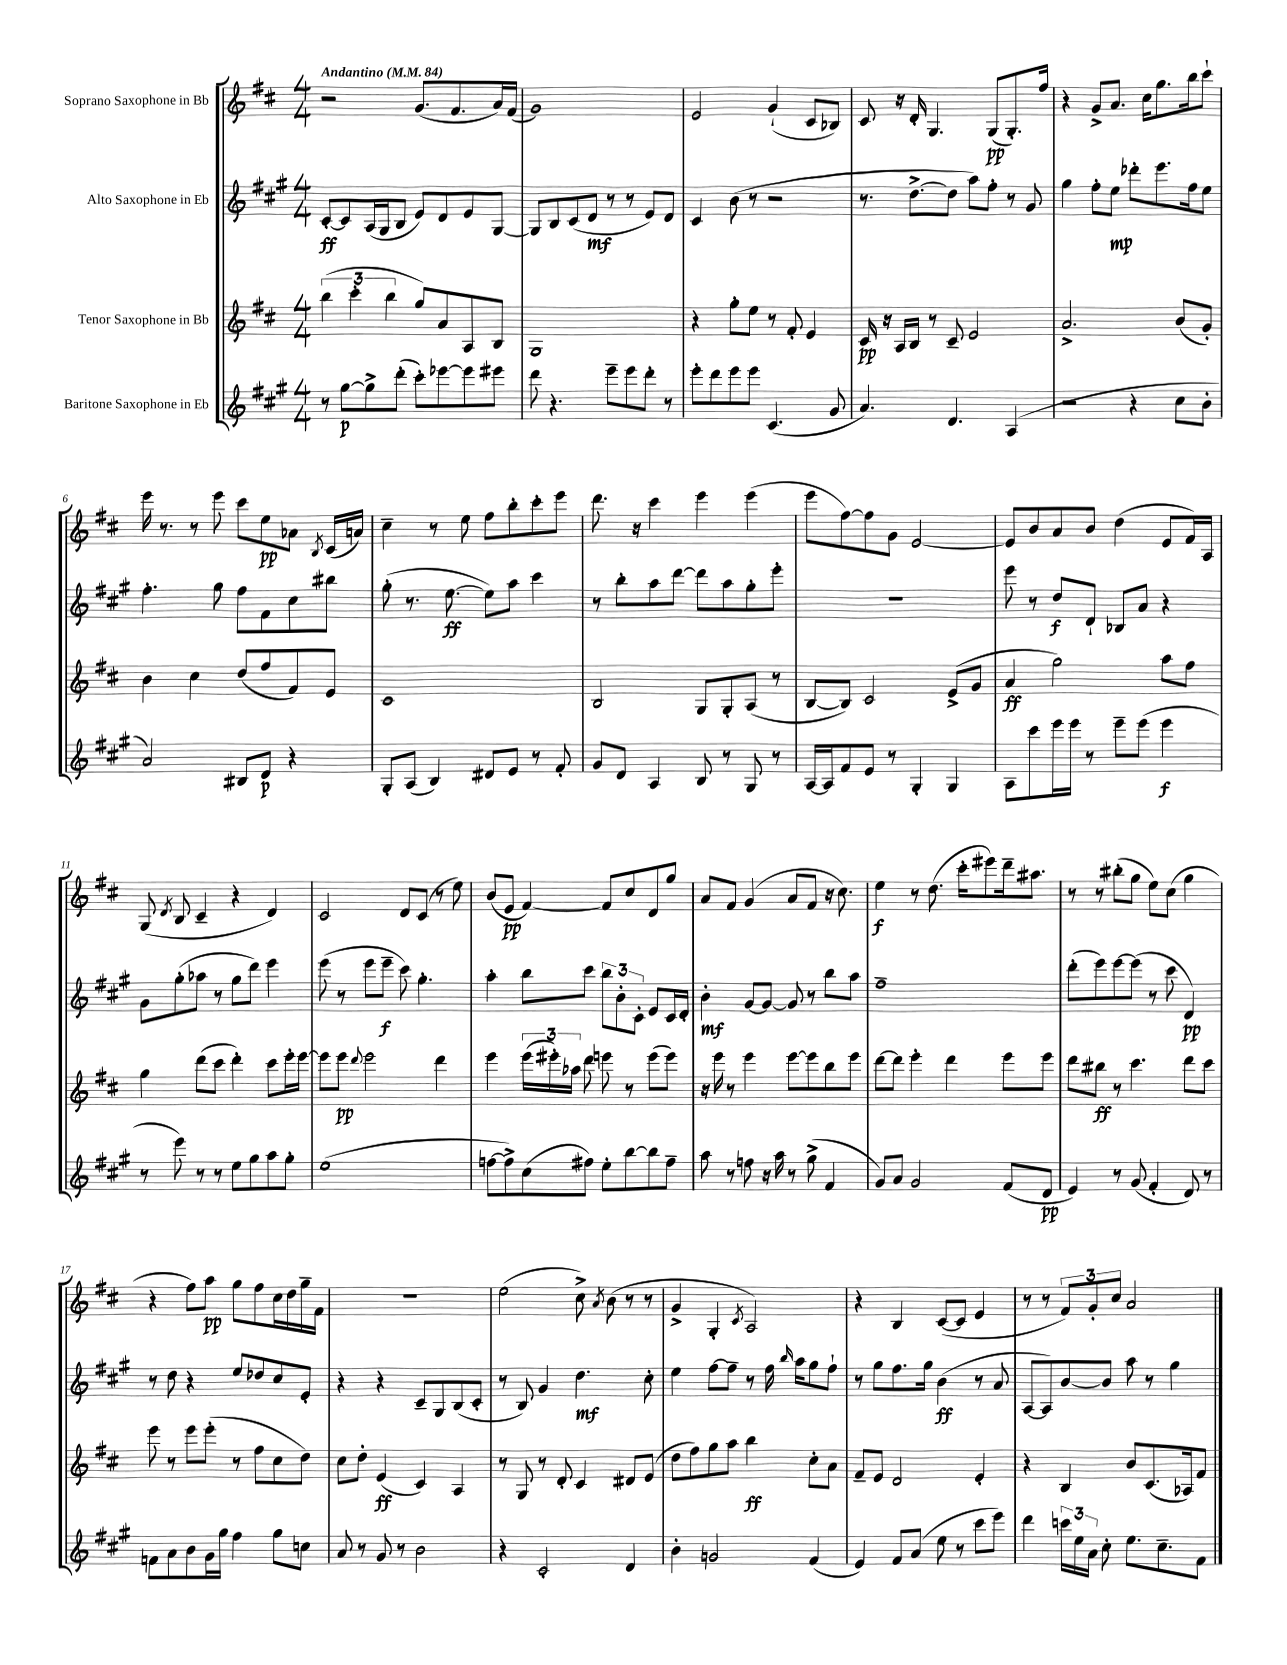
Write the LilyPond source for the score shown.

<<
\new StaffGroup <<
\new Staff = "s0" \with { instrumentName = "Soprano Saxophone in Bb" } {
    \clef treble \key d \major \numericTimeSignature \time 4/4 \tempo "Andantino" 4 = 84
    \autoBeamOff r2 g'8.[( fis'8. a'16) fis'16]( |
    g'1) |
    e'2 g'4-!( cis'8[ bes8]) |
    cis'8 r16 d'16-. g4. g8[\pp( g8.-.) fis''16] |
    r4 g'8[-> a'8.] cis''16[ g''8. b''16 cis'''8]-! |
    e'''16 r8. r8 e'''8 cis'''8[ e''8\pp aes'8] \acciaccatura { b8 } cis'16[( a'16]) |
    cis''4-- r8 e''8 fis''8[ b''8-. cis'''8-. e'''8] |
    d'''8. r16 cis'''4 e'''4 e'''4( |
    e'''8[ fis''8~) fis''8 g'8] e'2~ |
    e'8[ b'8 a'8 b'8] d''4( e'8[ fis'16) a16] |
    g8( \acciaccatura { d'8 } b8 cis'4-- r4 d'4) |
    cis'2 d'8[ cis'8]( r8 e''8) |
    b'8[( e'8]\pp fis'4~) fis'8[ cis''8 d'8 g''8] |
    a'8[ fis'8] g'4( a'8[ fis'8] r16 cis''8.) |
    e''4\f r8 d''8.( cis'''16[-. eis'''8) d'''16-- ais''8.] |
    r8 r8 bis''8[-.( g''8] e''8[) cis''8]( g''4 |
    r4 fis''8[) a''8]\pp g''8[ fis''8 cis''16 d''16 g''16-- fis'16] |
    r1 |
    e''2( cis''8->) \acciaccatura { a'8 } b'8( r8 r8 |
    g'4-> g4-. \acciaccatura { cis'8 } a2) |
    r4 b4 cis'8[~( cis'8] e'4 |
    r8 r8 \tuplet 3/2 { fis'8[) g'8-. cis''8] } a'2 \bar "|." |
}
\new Staff = "s1" \with { instrumentName = "Alto Saxophone in Eb" } {
    \clef treble \key a \major \numericTimeSignature \time 4/4
    \autoBeamOff cis'8[~-.\ff cis'8 a16( gis16 b8] e'8[) d'8 e'8 gis8]~ |
    gis8[ b8 cis'8( d'8]\mf r8 r8 e'8[) d'8] |
    cis'4 b'8( r8 r2 |
    r8. d''8.[~-> d''8] a''8[) fis''8]-. r8 gis'8 |
    gis''4 fis''8[-. e''8]\mp des'''8[-. e'''8. fis''16 e''8] |
    fis''4.-. gis''8 fis''8[ fis'8 cis''8 bis''8] |
    gis''8-.( r8. e''8.~\ff e''8[) a''8] cis'''4 |
    r8 b''8[-. a''8 d'''8]~ d'''8[ a''8 gis''8-. e'''8]-. |
    R1 |
    e'''8 r8 d''8[\f d'8]-! bes8[ a'8] r4 |
    gis'8[ gis''8-.( aes''8] r8 gis''8[ d'''8]) e'''4 |
    e'''8( r8 e'''8[ e'''8]--\f cis'''8) gis''4.-. |
    a''4-. b''8[ cis'''8] \tuplet 3/2 { b''8[ b'8-. cis'8]-. } e'8[ cis'16 d'16]-. |
    b'4-.\mf gis'8[~ gis'8]~ gis'8 r8 b''8[ a''8] |
    fis''1-- |
    d'''8[-.( e'''8) e'''8~ e'''8]( r8 cis'''8 d'4\pp) |
    r8 d''8 r4 e''8[ des''8 cis''8 e'8]-. |
    r4 r4 cis'8[-- gis8 b8( cis'8]-. |
    r8 b8) gis'4 d''4.\mf cis''8-. |
    e''4 fis''8[~ fis''8]-- r8 fis''16 \grace { b''16 } a''16[ gis''8 fis''8]-! |
    r8 gis''8[ fis''8. gis''16] b'4\ff( r8 a'8 |
    a8[~ a8) b'8~ b'8] a''8 r8 gis''4 \bar "|." |
}
\new Staff = "s2" \with { instrumentName = "Tenor Saxophone in Bb" } {
    \clef treble \key d \major \numericTimeSignature \time 4/4
    \autoBeamOff \tuplet 3/2 { b''4( cis'''4-. b''4 } g''8[) a'8 a8 b8] |
    g1 |
    r4 g''8[-. e''8] r8 fis'8-. e'4 |
    cis'16\pp r16 a16[ b16] r8 cis'8-- e'2 |
    a'2.-> b'8[( g'8]-.) |
    b'4 cis''4 d''8[( fis''8 fis'8) e'8] |
    cis'1 |
    b2 g8[ g8-. a8]( r8 |
    b8[~ b8]) cis'2 e'8[->( g'8] |
    a'4\ff g''2) a''8[ fis''8] |
    g''4 d'''8[( cis'''8] d'''4-.) cis'''8[ e'''16-. e'''16]~ |
    e'''8[ e'''8]\pp \appoggiatura { d'''8 } e'''2 d'''4 |
    e'''4 \tuplet 3/2 { e'''16[( eis'''16-.) aes''16] } d'''8 e'''8 r8 e'''8[( e'''8]) |
    r16 e'''16 r8 e'''4 e'''8[~ e'''8 b''8 e'''8] |
    d'''8[~ d'''8] e'''4-. d'''4 e'''8[ e'''8] |
    d'''8[ bis''8]\ff r8 cis'''4. d'''8[ cis'''8] |
    e'''8 r8 e'''8[ e'''8]-.( r8 fis''8[ cis''8 d''8]) |
    cis''8[ d''8]-. e'4\ff( cis'4) a4 |
    r8 g8 r8 d'8-. cis'4 dis'8[ e'8]( |
    d''8[ fis''8) g''8 a''8] b''4\ff cis''8[-. a'8] |
    fis'8[-- e'8] d'2 e'4-. |
    r4 b4 b'8[ cis'8.( aes16) fis'8] \bar "|." |
}
\new Staff = "s3" \with { instrumentName = "Baritone Saxophone in Eb" } {
    \clef treble \key a \major \numericTimeSignature \time 4/4
    \autoBeamOff r8 gis''8[~\p gis''8-> d'''8]-.( cis'''8[-.) ees'''8~ ees'''8 eis'''8] |
    d'''8 r4. e'''8[-- e'''8 d'''8]-. r8 |
    e'''8[-. d'''8 e'''8 e'''8] cis'4.( gis'8 |
    a'4.) d'4. a4( |
    r2 r4 cis''8[ b'8]-. |
    a'2) bis8[ d'8]\p r4 |
    gis8[-. a8]( b4) dis'8[ e'8] r8 fis'8-. |
    gis'8[ d'8] a4 b8 r8 gis8 r8 |
    a16[~ a16 fis'8 e'8] r8 gis4-. gis4 |
    a8[ cis'''8 e'''16 e'''16] r8 e'''8[-- e'''8]( e'''4\f |
    r8 e'''8) r8 r8 e''8[ gis''8 a''8 gis''8]-. |
    e''1( |
    f''8[~ f''8->) cis''8( fis''8]) e''8[-. b''8~ b''8 fis''8]-- |
    a''8 r8 f''8 r16 a''16 r8 gis''8->( fis'4 |
    gis'8[) a'8] gis'2 fis'8[( d'8]\pp |
    e'4) r8 gis'8( fis'4-. d'8) r8 |
    f'8[ a'8 b'8 gis'16 gis''16] fis''4 gis''8[ c''8] |
    a'8 r8 gis'8 r8 b'2 |
    r4 cis'2-. d'4 |
    b'4-. g'2 fis'4( |
    e'4) fis'8[ a'8]( e''8 r8 cis'''8[ e'''8]) |
    d'''4 \tuplet 3/2 { c'''16[ e''16 a'16] } cis''8-. e''8.[ cis''8.-- fis'8] \bar "|." |
}
>>
>>
